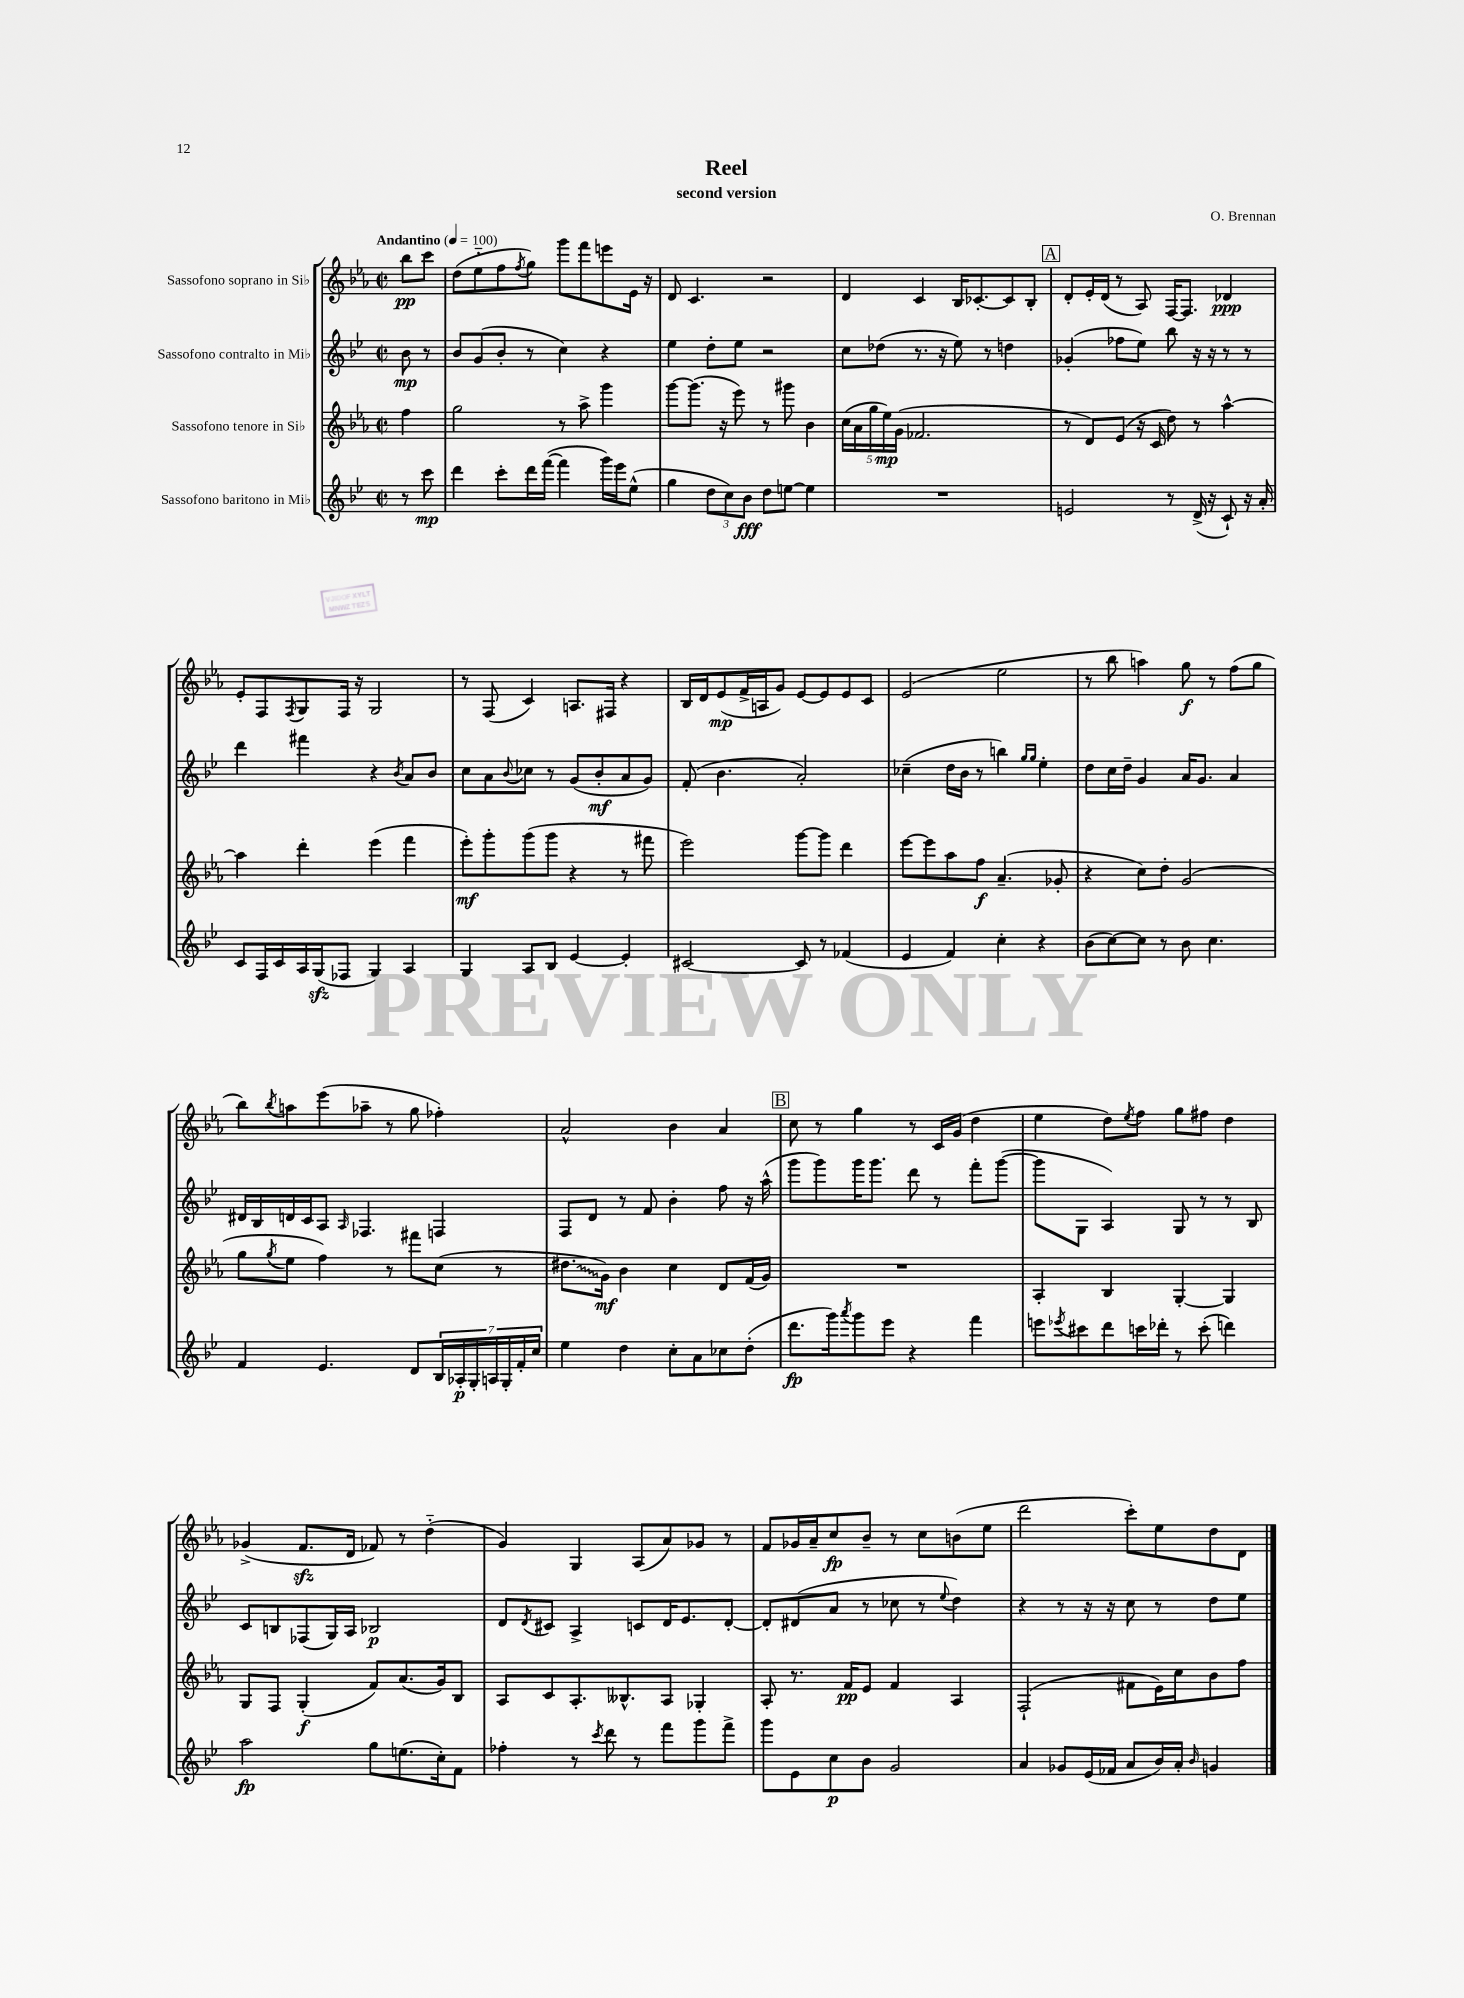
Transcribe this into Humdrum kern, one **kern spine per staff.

**kern	**kern	**kern	**kern
*staff4	*staff3	*staff2	*staff1
*clefG2	*clefG2	*clefG2	*clefG2
*k[b-e-]	*k[b-e-a-]	*k[b-e-]	*k[b-e-a-]
*M2/2	*M2/2	*M2/2	*M2/2
*met(c|)	*met(c|)	*met(c|)	*met(c|)
*MM100	*MM100	*MM100	*MM100
8r	4ff	8b-	8bb-
8ccc	.	8r	8ccc
=	=	=	=
4ddd	2gg	8b-	(8dd
.	.	(8g	8ee-'~
8ccc'	.	8b-'	8ff
.	.	.	8qff
16ddd	.	8r	8gg)
([16fff	.	.	.
4fff]	8r	4cc)	8ggg
.	8aa-^	.	8fff
16ggg)	4ggg	4r	8eee
16eee-	.	.	.
(8ee-^^	.	.	16e-
.	.	.	16r
=	=	=	=
4gg	[8ggg	4ee-	8d
.	(8.ggg]	.	4.c
12dd	.	8dd'	.
.	16r	.	.
12cc)	.	.	.
.	8eee-)	8ee-	.
12b-	.	.	.
8dd	8r	2r	2r
[8ee	8ggg#	.	.
4ee]	4b-	.	.
=	=	=	=
1r	(20cc	8cc	4d
.	20a-	.	.
.	20gg	.	.
.	.	(8dd-	.
.	20ee-)	.	.
.	(20g	.	.
.	2.f-	8.r	4c
.	.	16r	.
.	.	8ee-)	16B-
.	.	.	[8.c-'
.	.	8r	.
.	.	4dd	8c-]
.	.	.	8B-'
=	=	=	=
2e	8r	(4g-'	8d'
.	8d)	.	16e-'
.	.	.	(16d
.	(8e-	8ff-	8r
.	16r	8ee-)	8A-)
.	16c	.	.
8r	8dd)	8bb-	[16F
.	.	.	8.F]
(16d^	8r	16r	.
16r	.	16r	.
8c`)	[4aa-^^	8r	4d-
16r	.	8r	.
16a'	.	.	.
=	=	=	=
8c	4aa-]	4ddd	8e-'
16F	.	.	8F
16c	.	.	.
.	.	.	8qF
16A	4ddd'	4fff#	8G
(16G	.	.	.
8F-	.	.	16F
.	.	.	16r
4G)	(4eee-	4r	2G
.	.	8qb-	.
4A	4fff	8a	.
.	.	8b-	.
=	=	=	=
4G	8eee-')	8cc	8r
.	8ggg'	8a	(8F
.	.	8qqb-	.
8A	(8ggg	8cc-	4c)
8B-	8ggg	8r	.
[4e-	4r	(8g	8.A
.	.	8b-'	.
.	.	.	16F#
4e-']	8r	8a	4r
.	8fff#	8g)	.
=	=	=	=
[2c#	2eee-)	(8f'	16B-
.	.	.	16d
.	.	4.b-	(8e-
.	.	.	16f^
.	.	.	16A
.	.	.	8g)
8c#]	[8ggg	2a')	[8e-
8r	8ggg]	.	8e-]
(4f-	4ddd	.	8e-
.	.	.	8c
=	=	=	=
4e-	[8eee-	(4cc-~	(2e-
.	8eee-]	.	.
4f)	8aa-	16dd	.
.	.	16b-	.
.	8ff	8r	.
4cc'	(4.a-~	4bb)	2ee-
.	.	16qqgg	.
.	.	16qqgg	.
4r	.	4ee-'	.
.	8g-'	.	.
=	=	=	=
(8b-	4r	8dd	8r
[8cc)	.	16cc	8bb-
.	.	16dd~	.
8cc]	8cc)	4g	4aa)
8r	8dd'	.	.
8b-	(2g	16a	8gg
.	.	8.g	.
4.cc	.	.	8r
.	.	4a	(8ff
.	.	.	8gg
=	=	=	=
4f	8gg	16d#	8bb-)
.	.	16B-	.
.	8qgg	.	8qbb-
.	8ee-	16d	8aa
.	.	16c	.
4.e-	4ff)	8A	(8eee-
.	.	16qqA	.
.	.	4.F-	8aa-~
.	8r	.	8r
8d	8fff#	.	8gg
28B-	(8cc	4F	4ff-')
28A-'	.	.	.
28G'	.	.	.
28A	.	.	.
.	8r	.	.
28G'	.	.	.
28f'	.	.	.
28cc	.	.	.
=	=	=	=
4ee-	8.dd#	8F	2a-^^
.	.	8d	.
.	16g)	.	.
4dd	4b-	8r	.
.	.	8f	.
8cc'	4cc	4b-'	4b-
8a	.	.	.
8cc-	8d	8ff	4a-
(8dd'	(16f	16r	.
.	16g)	(16aa^^	.
=	=	=	=
8.ddd	1r	8ggg	8cc
.	.	8ggg)	8r
16ggg)	.	.	.
8qaaa	.	.	.
8ggg	.	16ggg	4gg
.	.	8.ggg	.
8eee-	.	.	.
4r	.	8ddd	8r
.	.	8r	16c
.	.	.	(16g
4fff	.	8fff'	4dd
.	.	([8ggg	.
=	=	=	=
8eee	4A-'	8ggg]	4ee-
8qeee-	.	.	.
8ccc#	.	8G	.
8ddd	4B-	4A)	8dd)
.	.	.	8qee-
16ccc	.	.	8ff
16ddd-'	.	.	.
8r	[4G'	8G	8gg
(8ccc'	.	8r	8ff#
4ddd)	4G]	8r	4dd
.	.	8B-	.
=	=	=	=
2aa	8G	8c	(4g-^
.	8F	8B	.
.	(4G'	(8F-	8.f
.	.	16G)	.
.	.	16A	16d
8gg	8f)	2B-	8f-)
(8.ee	(8.a-	.	8r
.	.	.	(4dd'~
16cc')	16g)	.	.
8f	8B-	.	.
=	=	=	=
4ff-'	8A-	8d	4g)
.	.	8qd	.
.	8c	8c#	.
8r	8.A-'	4A^	4G
8qccc	.	.	.
8ddd	.	.	.
.	8.B--^^	.	.
8r	.	8c	(8A-
8fff	8A-	16d	8a-)
.	.	8.e-	.
8ggg	4G-'	.	8g-
8fff^	.	[8d'	8r
=	=	=	=
8ggg	8A-'	8d']	8f
8e-	8.r	(8d#	16g-
.	.	.	16a-~
8cc	.	8a	8cc
.	16f	.	.
8b-	8e-	8r	8b-~
2g	4f	8cc-	8r
.	.	8r	8cc
.	.	8qqee-	.
.	4A-	4dd)	(8b
.	.	.	8ee-
=	=	=	=
4a	(2F`	4r	2ddd
8g-	.	8r	.
(16e-	.	16r	.
16f-	.	16r	.
8a	8f#	8cc	8ccc')
16b-)	16e-)	8r	8ee-
16a'	16cc	.	.
16qqb-	.	.	.
4g	8b-	8dd	8dd
.	8ff	8ee-	8d
==	==	==	==
*-	*-	*-	*-
